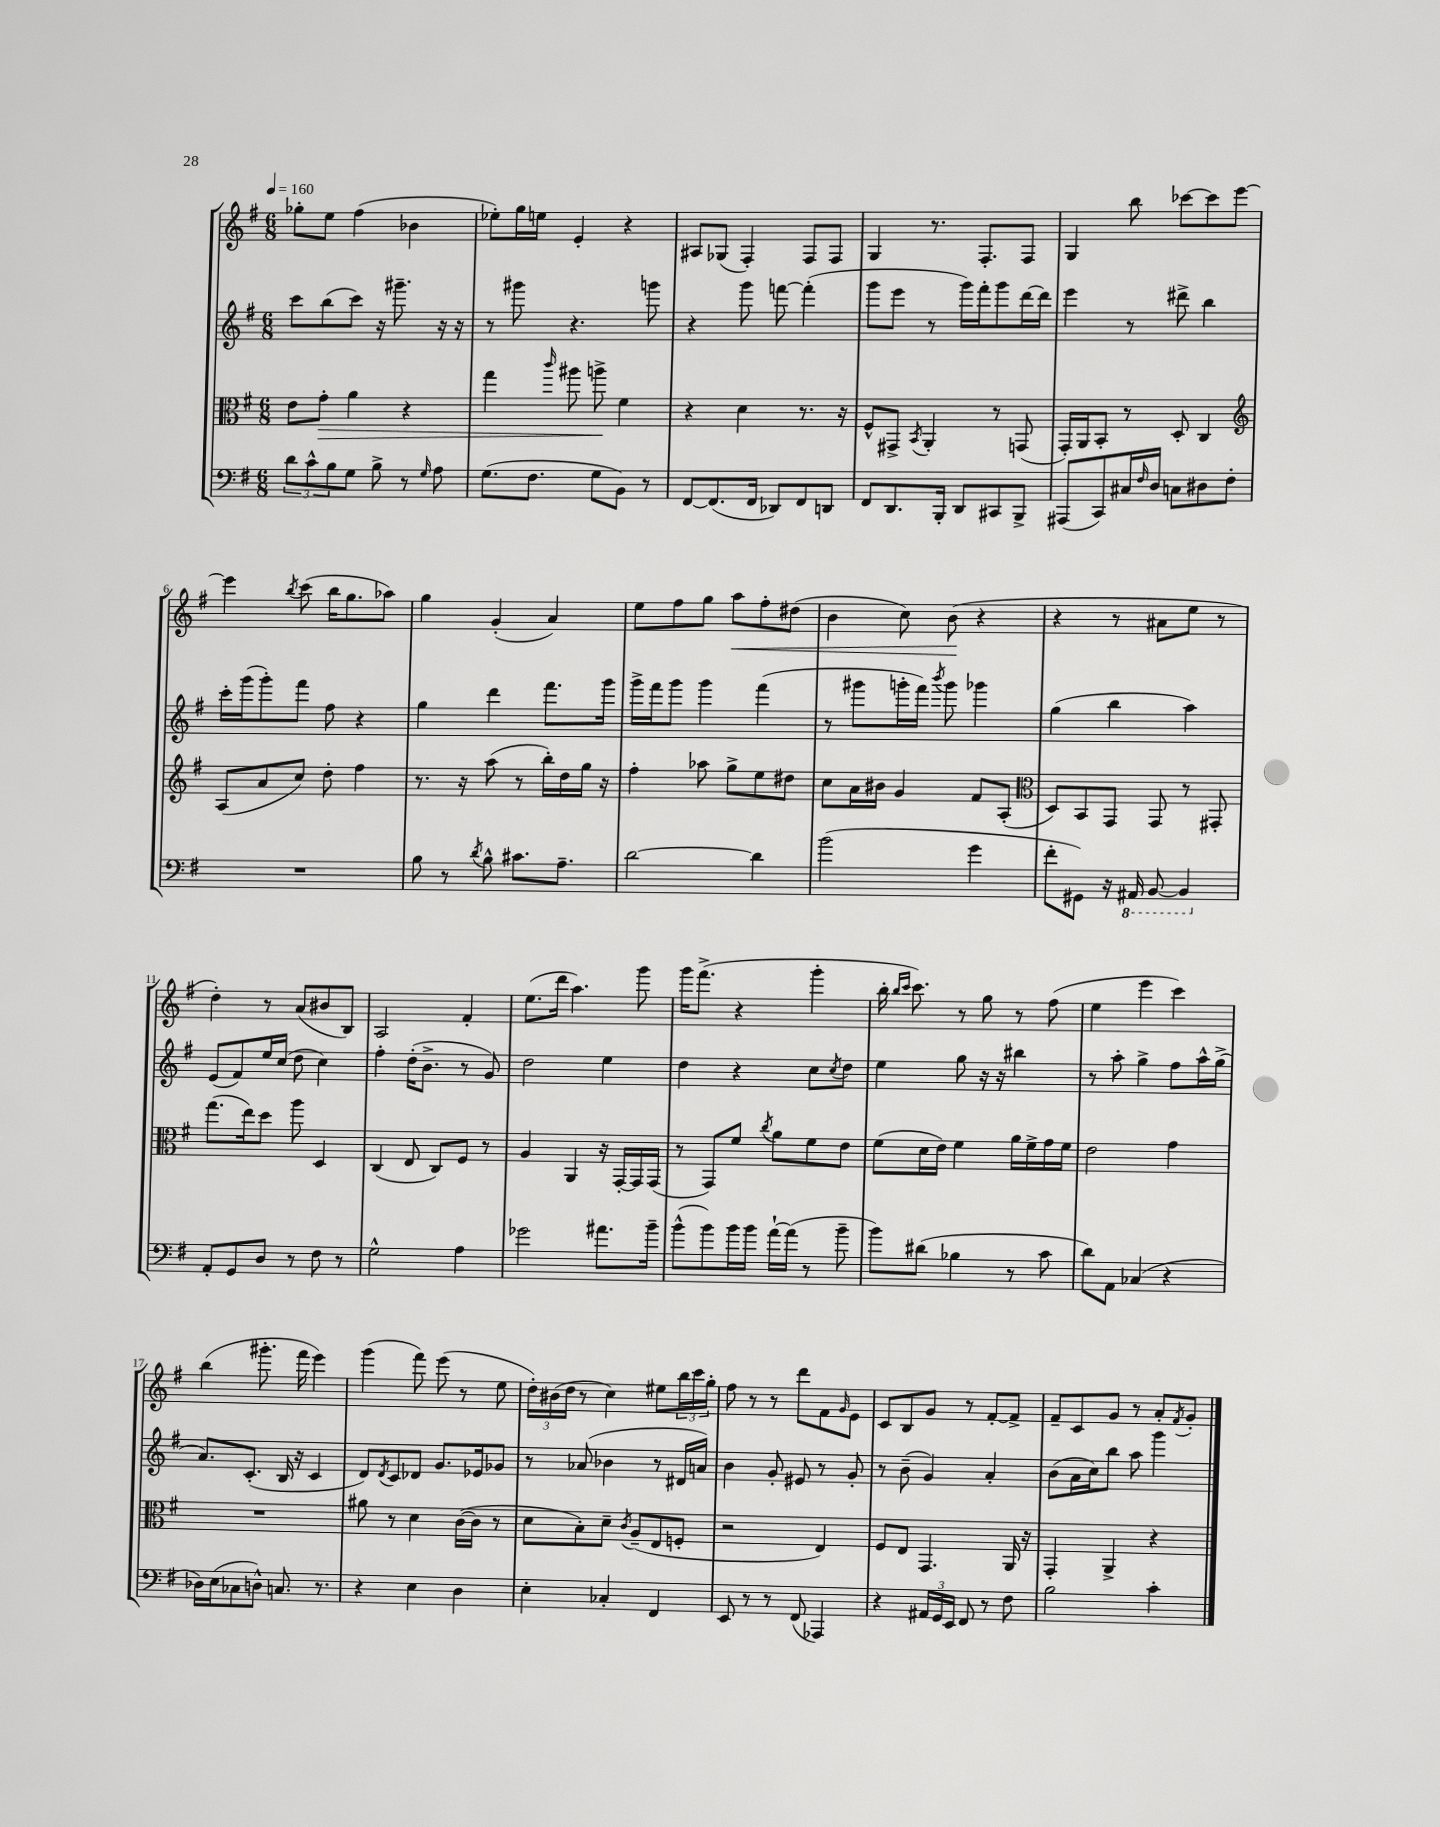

**kern	**kern	**kern	**kern
*staff4	*staff3	*staff2	*staff1
*clefF4	*clefC3	*clefG2	*clefG2
*k[f#]	*k[f#]	*k[f#]	*k[f#]
*M6/8	*M6/8	*M6/8	*M6/8
*MM160	*MM160	*MM160	*MM160
12d	8e	8ccc	8gg-'
12c^^	.	.	.
.	8g'	(8bb	8ee
12B	.	.	.
8G	4a	8ccc)	(4ff#
8B^	.	16r	.
.	.	8.ggg#~	.
8r	4r	.	4b-
16qqG	.	.	.
8A	.	16r	.
.	.	16r	.
=	=	=	=
(8.G	4gg	8r	8ee-')
.	.	8ggg#	16gg
8.F#	.	.	16ee
.	16qqccc	.	.
.	8aa#	4.r	4e'
8G	8aa^	.	.
8BB)	4f#	.	4r
8r	.	8ggg	.
=	=	=	=
[8FF#	4r	4r	8A#
(8.FF#]	.	.	(8G-
.	4d	8ggg	4F#')
16FF#	.	.	.
8DD-)	.	[8fff	.
8FF#	8.r	(4fff']	8F#
8DD	.	.	8F#
.	16r	.	.
=	=	=	=
8FF#	8F#^^	8ggg	4G
8.DD	8GG#^	8eee	.
.	8qBB	.	.
.	4AA'	8r	8.r
16BBB'	.	.	.
8DD	.	16ggg)	.
.	.	16fff#'	8.F#'
8CC#	8r	8ggg	.
8BBB^	(8GG	[16ddd	8F#
.	.	16ddd]	.
=	=	=	=
(8AAA#	16GG')	4eee	4G
.	16AA	.	.
8CC)	8BB'	.	.
16C#	8r	8r	8bb
16qqF#	.	.	.
16D	.	.	.
8C	8D'	8ddd#^	[8ccc-
8D#	4C	4bb	8ccc-]
8F#'	.	.	[8eee
=	=	=	=
*	*clefG2	*	*
2.r	(8A	16ccc'	4eee]
.	.	(16ggg	.
.	8a	8ggg')	.
.	.	.	8qbb
.	8cc)	8fff#	(8ccc
.	8dd'	8ff#	16bb
.	.	.	8.gg
.	4ff#	4r	.
.	.	.	8aa-)
=	=	=	=
8B	8.r	4gg	4gg
8r	.	.	.
.	16r	.	.
8qd	.	.	.
8B^^	(8aa	4ddd	(4g'
8.c#	8r	.	.
.	16bb')	8.fff#	4a)
8.A~	16dd	.	.
.	16gg	.	.
.	16r	16ggg	.
=	=	=	=
[2d	4ff#'	16ggg^	8ee
.	.	16fff#	.
.	.	8ggg	8ff#
.	8aa-	4ggg	8gg
.	8gg^	.	8aa
4d]	8ee	(4fff#	8ff#'
.	8dd#	.	(8dd#
=	=	=	=
(2b	8cc	8r	4b
.	16a	8ggg#	.
.	16b#	.	.
.	4g	16ggg'	8cc)
.	.	16fff#)	.
.	.	8qbbb	.
.	.	8ggg	(8b
4g	8f#	4ggg-	4r
.	(8A'	.	.
=	=	=	=
*	*clefC3	*	*
8f#'	8D)	(4gg	4r
8GG#)	8BB	.	.
16r	8GG	4bb	8r
16AAA#	.	.	.
[8BBB	8GG	.	8a#
4BBB]	8r	4aa)	8ee
.	8GG#'	.	8r
=	=	=	=
8AA'	(8.gg	(8e	4dd')
8GG	.	8f#)	.
.	16ee)	.	.
8D	8dd	16ee	8r
.	.	(16cc	.
8r	8aa	8dd	(8a
8F#	4D	4cc)	8b#
8r	.	.	8B)
=	=	=	=
2G^^	(4C	4ff#'	2A
.	8E	(16dd'	.
.	.	8.b^	.
.	8C)	.	.
4A	8F#	8r	4f#'
.	8r	8g)	.
=	=	=	=
2g-	4A	2dd	(8.ee
.	.	.	16ddd
.	4AA	.	4.aa)
8.a#	16r	4ee	.
.	[16GG'	.	.
.	16GG]	.	8ggg
16b~	(16GG	.	.
=	=	=	=
(8b^^	8r	4dd	16ggg
.	.	.	(8.fff#^
8b)	8GG)	.	.
16b	8f#	4r	4r
16b	.	.	.
.	8qcc	.	.
[16a`	8a	.	.
(16a]	.	.	.
8r	8f#	8cc	4ggg'
.	.	8qcc	.
8b~	8e	8dd	.
=	=	=	=
8b)	(8f#	4ee	16bb'
.	.	.	16qqbb
.	.	.	16qqccc
.	.	.	8.ccc)
(8d#	16d	.	.
.	16e)	.	.
4B-	4f#	8gg	8r
.	.	16r	8gg
.	.	16r	.
8r	16a	4bb#	8r
.	16f#^	.	.
8c	16g	.	(8ff#
.	16f#	.	.
=	=	=	=
8d)	2e	8r	4ee
8AA	.	8aa'	.
(4C-	.	4gg^	4eee
4r	4g	8ff#	4ccc)
.	.	16aa^^	.
.	.	(16gg^	.
=	=	=	=
16D-)	2.r	8.a)	(4bb
(16E	.	.	.
8C-	.	.	.
.	.	(8.c'	.
8D^^)	.	.	8.ggg#'
8.C	.	16B	.
.	.	16r	16fff#
.	.	4c	4eee)
8.r	.	.	.
=	=	=	=
4r	8a#	8d)	(4ggg
.	.	8qd	.
.	8r	8c	.
4E	4d	8d-	8fff#)
.	.	8.g	(8eee
4D	([16c	.	8r
.	16c]	16e-	.
.	8r	8g-	8ee
=	=	=	=
4E'	8d	8r	24dd')
.	.	.	(24b#
.	.	.	24dd
.	8B')	(8a-	8r
4C-'	8d~	4b-	4cc)
.	8qc	.	.
.	(8A~	.	.
4FF#	8E	8r	8ee#
.	8F'	16d#	24bb
.	.	.	24ccc
.	.	16a)	.
.	.	.	24gg'
=	=	=	=
8EE	2r	4b	8ff#
8r	.	.	8r
8r	.	8g'	8r
(8FF#	.	8e#	8ddd
4AAA-)	4E)	8r	8f#
.	.	.	16qqg
.	.	8g'	8e
=	=	=	=
4r	8F#	8r	8c
.	8E	(8b~	8B
24AA#	4.GG	4g)	8g
24GG	.	.	.
24EE	.	.	.
8FF#	.	.	8r
8r	.	4a'	[8f#'
8F#	16AA	.	8f#^]
.	16r	.	.
=	=	=	=
2B	4GG'	(8b	8f#~
.	.	16a	8c
.	.	16cc)	.
.	4AA^	8bb	8g
.	.	8aa	8r
4c'	4r	4ggg	8a'
.	.	.	8qf#
.	.	.	8g'
==	==	==	==
*-	*-	*-	*-
